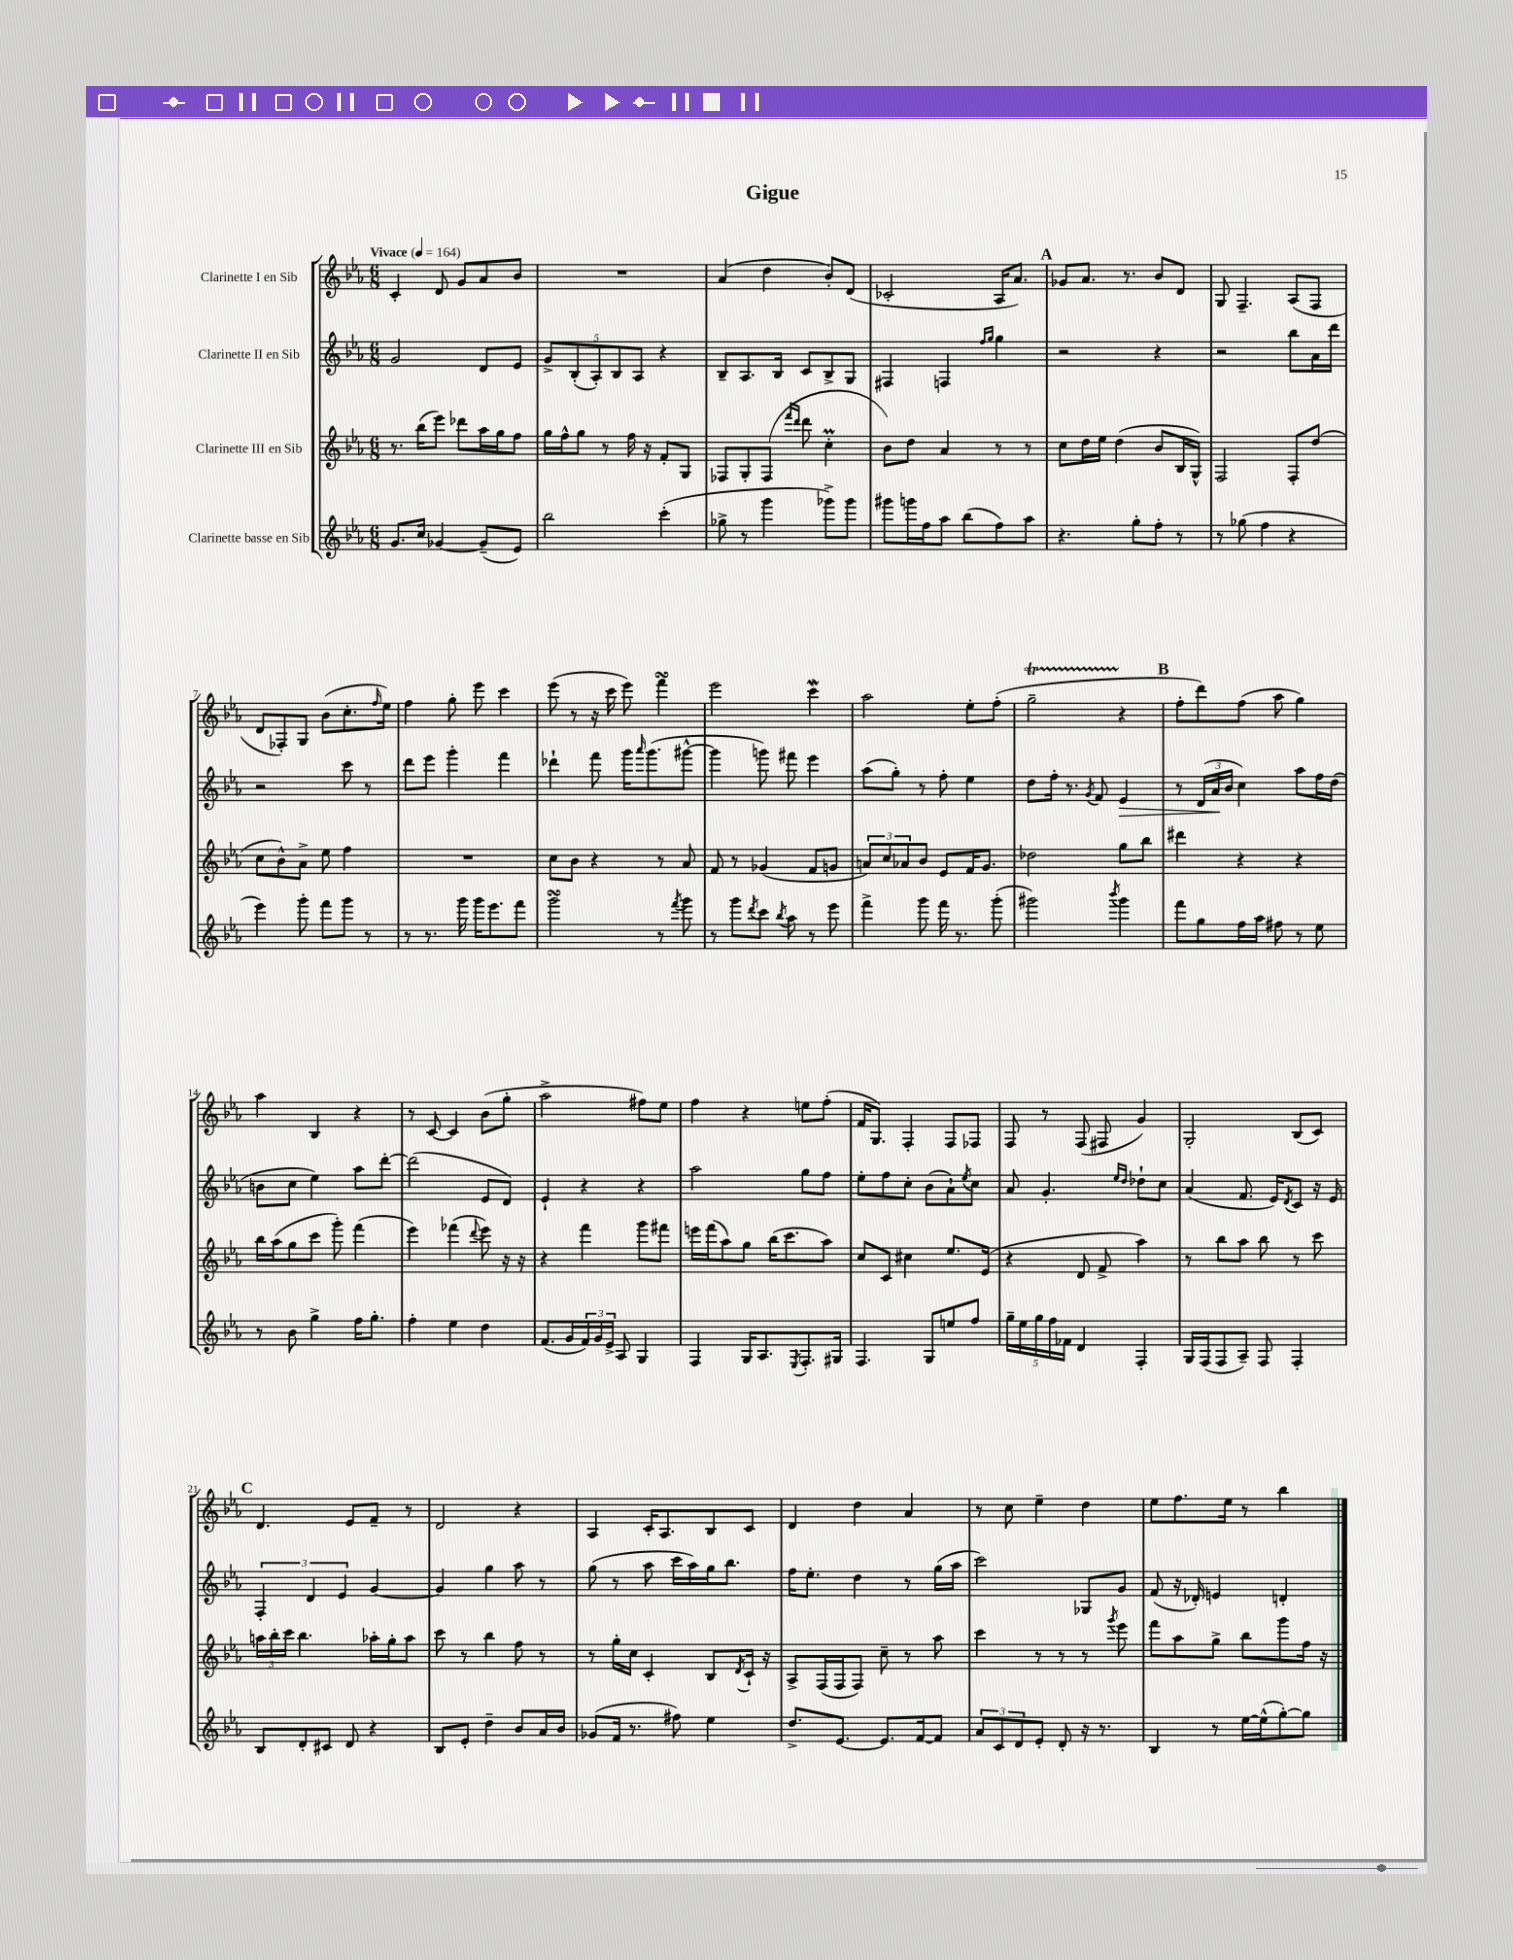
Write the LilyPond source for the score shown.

\header { title = "Gigue" }
<<
\new StaffGroup <<
\new Staff = "s0" \with { instrumentName = "Clarinette I en Sib" } {
    \clef treble \key ees \major \numericTimeSignature \time 6/8 \tempo "Vivace" 4 = 164
    c'4-. d'8 g'8 aes'8 bes'8 |
    R2. |
    aes'4( d''4 bes'8-.) d'8( |
    ces'2-. aes16 aes'8.) |
    \mark \markup { \bold "A" } ges'8 aes'8. r8. bes'8 d'8 |
    g8 f4.-- aes8( f8 |
    d'8 fes8-.) g8 bes'8( c''8.-. \grace { f''16 } ees''16) |
    f''4 g''8-. ees'''8 c'''4 |
    ees'''8( r8 r16 c'''16 ees'''8) f'''4\turn |
    ees'''2 c'''4\mordent |
    aes''2 ees''8-. f''8-.( |
    g''2--\startTrillSpan r4\stopTrillSpan |
    \mark \markup { \bold "B" } f''8-. d'''8) f''8( aes''8 g''4) |
    aes''4 bes4 r4 |
    r8 c'8~ c'4 bes'8( g''8-. |
    aes''2-> fis''8) ees''8 |
    f''4 r4 e''8 f''8-.( |
    f'16 g8.) f4-. f8 fes8 |
    f8 r8 f8( fis8 g'4) |
    g2-. bes8( c'8) |
    \mark \markup { \bold "C" } d'4. ees'8 f'8-- r8 |
    d'2 r4 |
    aes4 c'16-. aes8. bes8 c'8 |
    d'4 d''4 aes'4 |
    r8 c''8 ees''4-- d''4 |
    ees''8 f''8. ees''16 r8 bes''4 \bar "|." |
}
\new Staff = "s1" \with { instrumentName = "Clarinette II en Sib" } {
    \clef treble \key ees \major \numericTimeSignature \time 6/8
    g'2 d'8 ees'8 |
    \tuplet 5/4 { g'8-> bes8-.( aes8-.) bes8 aes8 } r4 |
    bes8-- aes8. bes16 c'8 bes8-> g8 |
    fis4 f4 \grace { f''16 g''16 } g''4 |
    \mark \markup { \bold "A" } r2 r4 |
    r2 bes''8 aes'16 d'''16 |
    r2 c'''8 r8 |
    d'''8 ees'''8 g'''4-. f'''4 |
    des'''4-! f'''8 g'''16 \grace { aes'''16 } g'''8.( gis'''8~-^ |
    gis'''4 g'''8) fis'''8 ees'''4 |
    aes''8( g''8-.) r8 f''8-. ees''4 |
    d''8 f''16-. r8. \acciaccatura { g'8 } f'8 ees'4\> |
    \mark \markup { \bold "B" } r8 \tuplet 3/2 { d'16( aes'16\! bes'16 } c''4) aes''8 f''16 d''16( |
    b'8 c''8 ees''4) aes''8 d'''8~-. |
    d'''2( ees'8 d'8) |
    ees'4-! r4 r4 |
    aes''2 g''8 f''8 |
    ees''8-. f''8 c''8-. bes'8( aes'8-!) \acciaccatura { ees''8 } c''8 |
    aes'8 g'4.-. \grace { ees''16 d''16 } des''8-! c''8 |
    aes'4( f'8. ees'16) \acciaccatura { d'8 } c'8 r16 ees'16 |
    \mark \markup { \bold "C" } \tuplet 3/2 { f4-. d'4 ees'4 } g'4~ |
    g'4 g''4 aes''8 r8 |
    g''8( r8 aes''8 c'''16 aes''16) g''16 bes''8. |
    f''16 ees''8.-. d''4 r8 g''16( aes''16 |
    c'''2) ges8 g'8 |
    f'8( r16 des'16-.) e'4 d'4-. \bar "|." |
}
\new Staff = "s2" \with { instrumentName = "Clarinette III en Sib" } {
    \clef treble \key ees \major \numericTimeSignature \time 6/8
    r8. bes''16( ees'''8) des'''8 aes''16 g''16 f''8 |
    g''16 f''16-^ g''8 r8 f''16 r16 f'8-. g8 |
    fes8 g8-. fes8( \grace { f'''16 d'''16 } d'''8 c''4-.\prall |
    bes'8) d''8 aes'4 r8 r8 |
    \mark \markup { \bold "A" } c''8 d''16 ees''16 d''4( bes'8 bes16 g16-^) |
    f2 f8-. d''8( |
    c''8 bes'8-^) aes'8-> ees''8 f''4 |
    R2. |
    c''8 bes'8 r4 r8 aes'8 |
    f'8 r8 ges'4( f'8 g'8 |
    \tuplet 3/2 { a'8) c''8 aes'8 } bes'8 ees'8 f'16 g'8. |
    des''2 g''8 bes''8 |
    \mark \markup { \bold "B" } dis'''4 r4 r4 |
    bes''16 aes''16( g''8 c'''8 g'''8-.) f'''4( |
    ees'''4) fes'''4( \appoggiatura { d'''8 } ees'''8) r16 r16 |
    r4 f'''4 g'''8 fis'''8 |
    e'''16 f'''16( aes''8) g''8 bes''16( c'''8. aes''8) |
    c''8 c'8 cis''4 ees''8. ees'16( |
    r4 d'8 f'8-> aes''4) |
    r8 bes''8 aes''8 bes''8 r8 c'''8 |
    \mark \markup { \bold "C" } \tuplet 3/2 { a''16 bes''16-. c'''16 } bes''4. aes''16-. g''16-. aes''8 |
    c'''8 r8 bes''4 f''8 r8 |
    r8 g''16-. c''16 c'4-. bes8 \acciaccatura { d'8 } c'16-! r16 |
    aes8-> f16( f16 f8) c''8-- r8 aes''8 |
    c'''4 r8 r8 r8 \acciaccatura { g'''8 } ees'''8 |
    f'''8 aes''8 g''8-> bes''8 g'''8 f''16 r16 \bar "|." |
}
\new Staff = "s3" \with { instrumentName = "Clarinette basse en Sib" } {
    \clef treble \key ees \major \numericTimeSignature \time 6/8
    g'8. c''16 ges'4~ ges'8--( ees'8) |
    bes''2 c'''4-.( |
    ges''8-> r8 g'''4 ges'''8->) ges'''8 |
    gis'''8 g'''16 f''16 aes''8 bes''8( f''8) aes''8 |
    \mark \markup { \bold "A" } r4. g''8-. f''8-. r8 |
    r8 ges''8( f''4 r4 |
    ees'''4) g'''8-. f'''8 g'''8 r8 |
    r8 r8. g'''16 g'''16 ees'''8. f'''8 |
    g'''2\turn r8 \acciaccatura { f'''8 } g'''8 |
    r8 g'''8 \acciaccatura { d'''8 } c'''8 \acciaccatura { bes''8 } aes''8 r8 ees'''8 |
    f'''4-> g'''8 f'''16 r8. g'''8-.( |
    gis'''2) \acciaccatura { bes'''8 } gis'''4 |
    \mark \markup { \bold "B" } f'''8 g''8 f''16 aes''16 fis''8 r8 ees''8 |
    r8 bes'8 g''4-> f''16 g''8.-. |
    f''4-. ees''4 d''4 |
    f'8.( g'16 \tuplet 3/2 { f'16) g'16 ees'16-> } aes8 g4 |
    f4 g16 aes8. \acciaccatura { ees8 } f8.-. gis16 |
    f4. g8 e''8 f''8 |
    \tuplet 5/4 { g''16-- ees''16 g''16 f''16 fes'16 } d'4 f4-. |
    g16 f16( f8 aes8--) f8 f4-. |
    \mark \markup { \bold "C" } bes8 d'8-. cis'8 d'8 r4 |
    bes8 ees'8-. d''4-- bes'8 aes'16 bes'16 |
    ges'8( f'16 r8. fis''8) ees''4 |
    d''8.-> ees'8.~ ees'8. f'16~ f'8 |
    \tuplet 3/2 { aes'8 c'8 d'8 } ees'8-. d'8-. r16 r8. |
    bes4 r8 ees''16~ ees''16-^( g''8~-.) g''8 \bar "|." |
}
>>
>>
